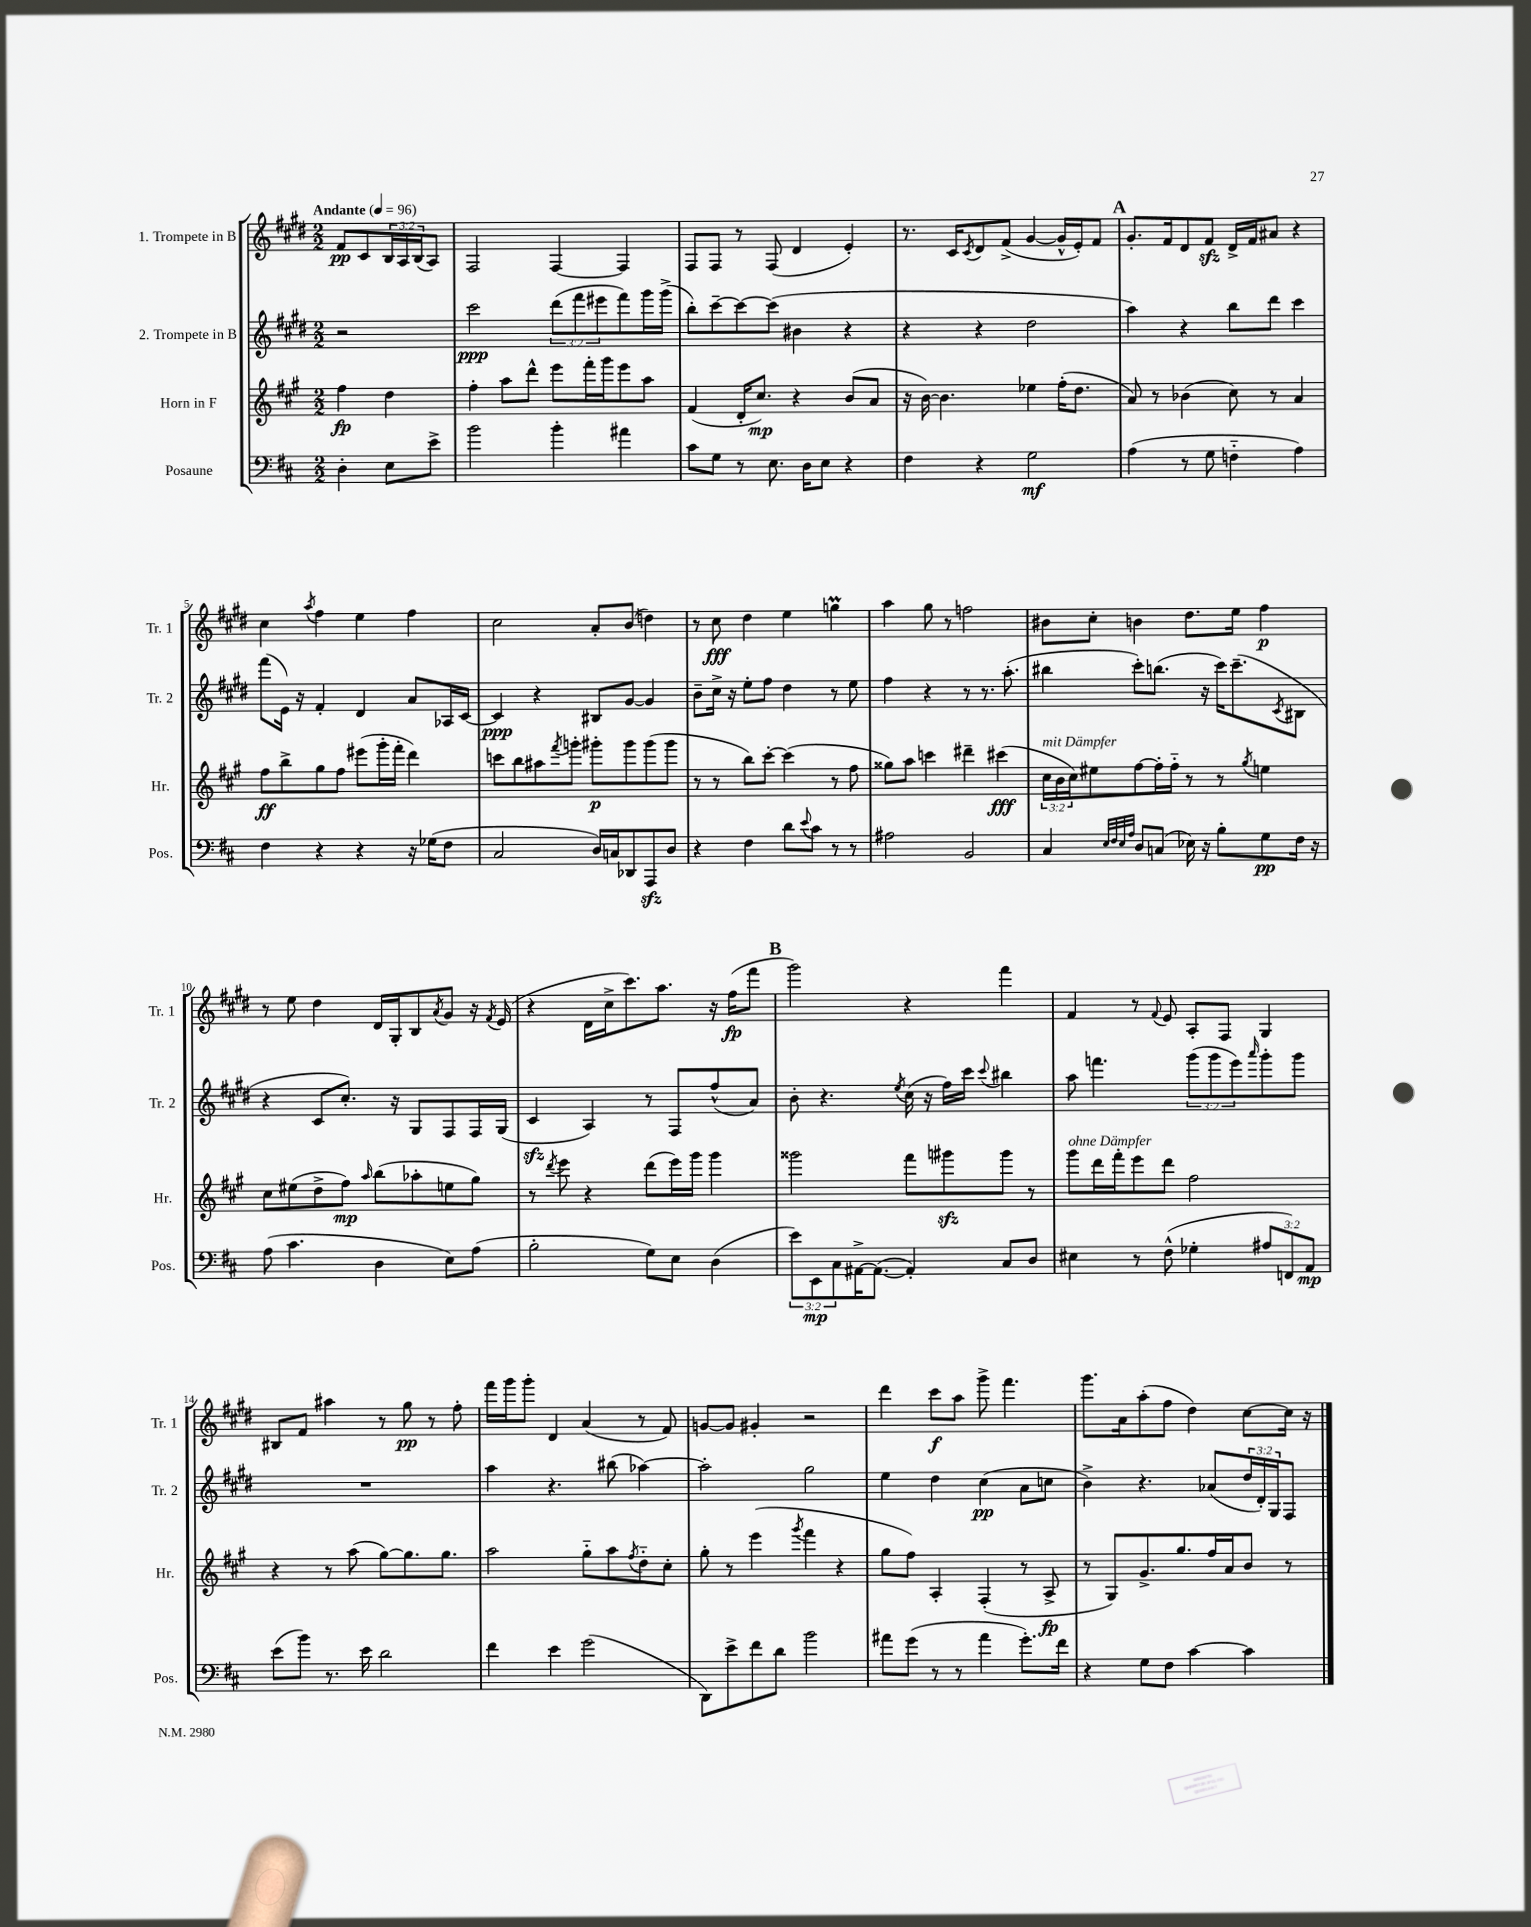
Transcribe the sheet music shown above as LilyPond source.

<<
\new StaffGroup <<
\new Staff = "s0" \with { instrumentName = "1. Trompete in B" shortInstrumentName = "Tr. 1" } {
    \clef treble \key e \major \numericTimeSignature \time 2/2 \override Staff.TupletNumber.text = #tuplet-number::calc-fraction-text \partial 2 \tempo "Andante" 4 = 96
    fis'8\pp cis'8 \tuplet 3/2 { b16 a16 b16( } a8) |
    fis2 fis4~ fis4 |
    fis8 fis8 r8 fis8( dis'4 e'4-.) |
    r8. cis'16 \acciaccatura { cis'8 } dis'8 fis'8->( gis'4~ gis'16-^ e'16-.) fis'8 |
    \mark \markup { \bold "A" } gis'8.-. fis'16 dis'8 fis'8\sfz dis'16-> fis'16 ais'8 r4 |
    cis''4 \acciaccatura { a''8 } fis''4 e''4 fis''4 |
    cis''2 a'8-. b'8( d''4) |
    r8 cis''8\fff dis''4 e''4 g''4\prall |
    a''4 gis''8 r8 f''2 |
    bis'8 cis''8-. b'4 dis''8. e''16 fis''4\p |
    r8 e''8 dis''4 dis'16 gis16-. b8 \acciaccatura { a'8 } gis'8 r16 \acciaccatura { fis'8 } e'16( |
    r4 dis'16 cis''16-> cis'''8.) a''8. r16 fis''16\fp( fis'''8 |
    \mark \markup { \bold "B" } gis'''2) r4 fis'''4 |
    fis'4 r8 \appoggiatura { fis'8 } e'8 a8-. fis8 gis4 |
    bis8 fis'8 ais''4 r8 gis''8\pp r8 fis''8-. |
    fis'''16 gis'''16 gis'''8-. dis'4 a'4( r8 fis'8) |
    g'8~ g'8 gis'4-. r2 |
    dis'''4 cis'''8\f a''8 gis'''8-> fis'''4. |
    gis'''8. a'16 a''8-.( fis''8 dis''4) cis''8~ cis''16 r16 \bar "|." |
}
\new Staff = "s1" \with { instrumentName = "2. Trompete in B" shortInstrumentName = "Tr. 2" } {
    \clef treble \key e \major \numericTimeSignature \time 2/2 \override Staff.TupletNumber.text = #tuplet-number::calc-fraction-text \partial 2
    r2 |
    cis'''2\ppp \tuplet 3/2 { dis'''8( fis'''8 eis'''8 } fis'''8) gis'''16 gis'''16->( |
    b''8-.) cis'''8~-- cis'''8~ cis'''8( bis'4 r4 |
    r4 r4 dis''2 |
    \mark \markup { \bold "A" } a''4) r4 b''8 dis'''8 cis'''4 |
    fis'''8( e'16) r16 fis'4-. dis'4 a'8 aes16 cis'16~ |
    cis'4\ppp r4 bis8 gis'8~ gis'4 |
    b'8-- cis''16-> r16 e''8-. fis''8 dis''4 r8 e''8 |
    fis''4 r4 r8 r8. a''8.-.( |
    bis''4 cis'''8-.) b''8.( r16 cis'''16) cis'''8.--( \acciaccatura { cis'8 } bis8 |
    r4 cis'8 cis''8.-.) r16 gis8 fis8 fis16 gis16( |
    cis'4\sfz a4) r8 fis8 fis''8-^( a'8) |
    \mark \markup { \bold "B" } b'8-. r4. \acciaccatura { e''8 } cis''16( r16 fis''16) cis'''16 \appoggiatura { cis'''8 } bis''4 |
    a''8 f'''4. \tuplet 3/2 { gis'''8( gis'''8 e'''8) } \grace { a'''16 } gis'''8-. gis'''8 |
    R1 |
    a''4 r4. bis''8( aes''4~) |
    aes''2-. gis''2 |
    e''4 dis''4 cis''4\pp( a'8 c''8 |
    b'4->) r4. aes'8( \tuplet 3/2 { dis''16 dis'16-.) gis16 } fis8 \bar "|." |
}
\new Staff = "s2" \with { instrumentName = "Horn in F" shortInstrumentName = "Hr." } {
    \clef treble \key a \major \numericTimeSignature \time 2/2 \override Staff.TupletNumber.text = #tuplet-number::calc-fraction-text \partial 2
    fis''4\fp d''4 |
    fis''4-. a''8 d'''8-^ e'''8 fis'''16-. gis'''16 e'''8 a''8 |
    fis'4( d'16-. cis''8.\mp) r4 b'8( a'8 |
    r16 b'16~) b'4. ees''4 fis''16-.( d''8. |
    \mark \markup { \bold "A" } a'8) r8 bes'4( cis''8) r8 a'4 |
    fis''8\ff b''8-> gis''8 fis''8 eis'''8( gis'''16-. fis'''16-. d'''4) |
    c'''8 b''8 ais''8 \acciaccatura { fis'''8 } g'''8-. gis'''8-.\p gis'''8 gis'''8( gis'''8 |
    r8 r8 b''8) cis'''8~-. cis'''4( r8 fis''8 |
    gisis''8) a''8 c'''4 dis'''4-- cis'''4\fff( |
    \tuplet 3/2 { cis''16^\markup { \italic "mit Dämpfer" } b'16 cis''16) } eis''8 fis''8~ fis''16-. fis''16-_ r8 r8 \acciaccatura { gis''8 } e''4 |
    cis''8 eis''8( d''8-> fis''8\mp) \grace { a''16 } b''8( aes''8-. e''8 gis''8) |
    r8 \acciaccatura { d'''8 } e'''8 r4 d'''8( e'''16) gis'''16 gis'''4 |
    \mark \markup { \bold "B" } gisis'''2 fis'''8 gis'''8\sfz gis'''8 r8 |
    gis'''8^\markup { \italic "ohne Dämpfer" } d'''16 fis'''16-. e'''8 d'''8 fis''2 |
    r4 r8 a''8( gis''8~) gis''8. gis''8. |
    a''2 gis''8-_ a''8 \acciaccatura { fis''8 } d''8-_ cis''8-. |
    gis''8-. r8 e'''4( \acciaccatura { gis'''8 } fis'''4 r4 |
    gis''8 fis''8) a4-. fis4-.( r8 a8->\fp |
    r8 gis8) gis'8.-> gis''8. fis''16 a'16 b'8 r8 \bar "|." |
}
\new Staff = "s3" \with { instrumentName = "Posaune" shortInstrumentName = "Pos." } {
    \clef bass \key d \major \numericTimeSignature \time 2/2 \override Staff.TupletNumber.text = #tuplet-number::calc-fraction-text \partial 2
    d4-. e8 e'8-> |
    b'2 b'4-. ais'4 |
    cis'8 g8 r8 e8. d16 e8 r4 |
    fis4 r4 g2\mf |
    \mark \markup { \bold "A" } a4( r8 g8 f4-_ a4) |
    fis4 r4 r4 r16 ges16( fis8 |
    cis2 d16) c16 des,8 a,,8\sfz d8 |
    r4 fis4 d'8 \appoggiatura { e'8 } cis'8 r8 r8 |
    ais2 b,2 |
    cis4 \grace { e32 fis32 e32 a32 } d8 c8( ees16) r16 b8-. g8\pp fis16 r16 |
    a8( cis'4. d4 e8) a8( |
    b2-. g8) e8 d4( |
    \mark \markup { \bold "B" } \tuplet 3/2 { e'8) e,8\mp cis8 } ais,16~-> ais,8.~( ais,4-.) cis8 d8 |
    eis4 r8 fis8-^( ges4-. \tuplet 3/2 { ais8 f,8) a,8\mp } |
    e'8( b'8) r8. e'16 d'2 |
    fis'4 e'4 g'2( |
    d,8) e'8-> fis'8 d'8 b'2 |
    ais'8 g'8( r8 r8 ais'4 g'8.-.) fis'16 |
    r4 g8 fis8 cis'4~ cis'4 \bar "|." |
}
>>
>>
